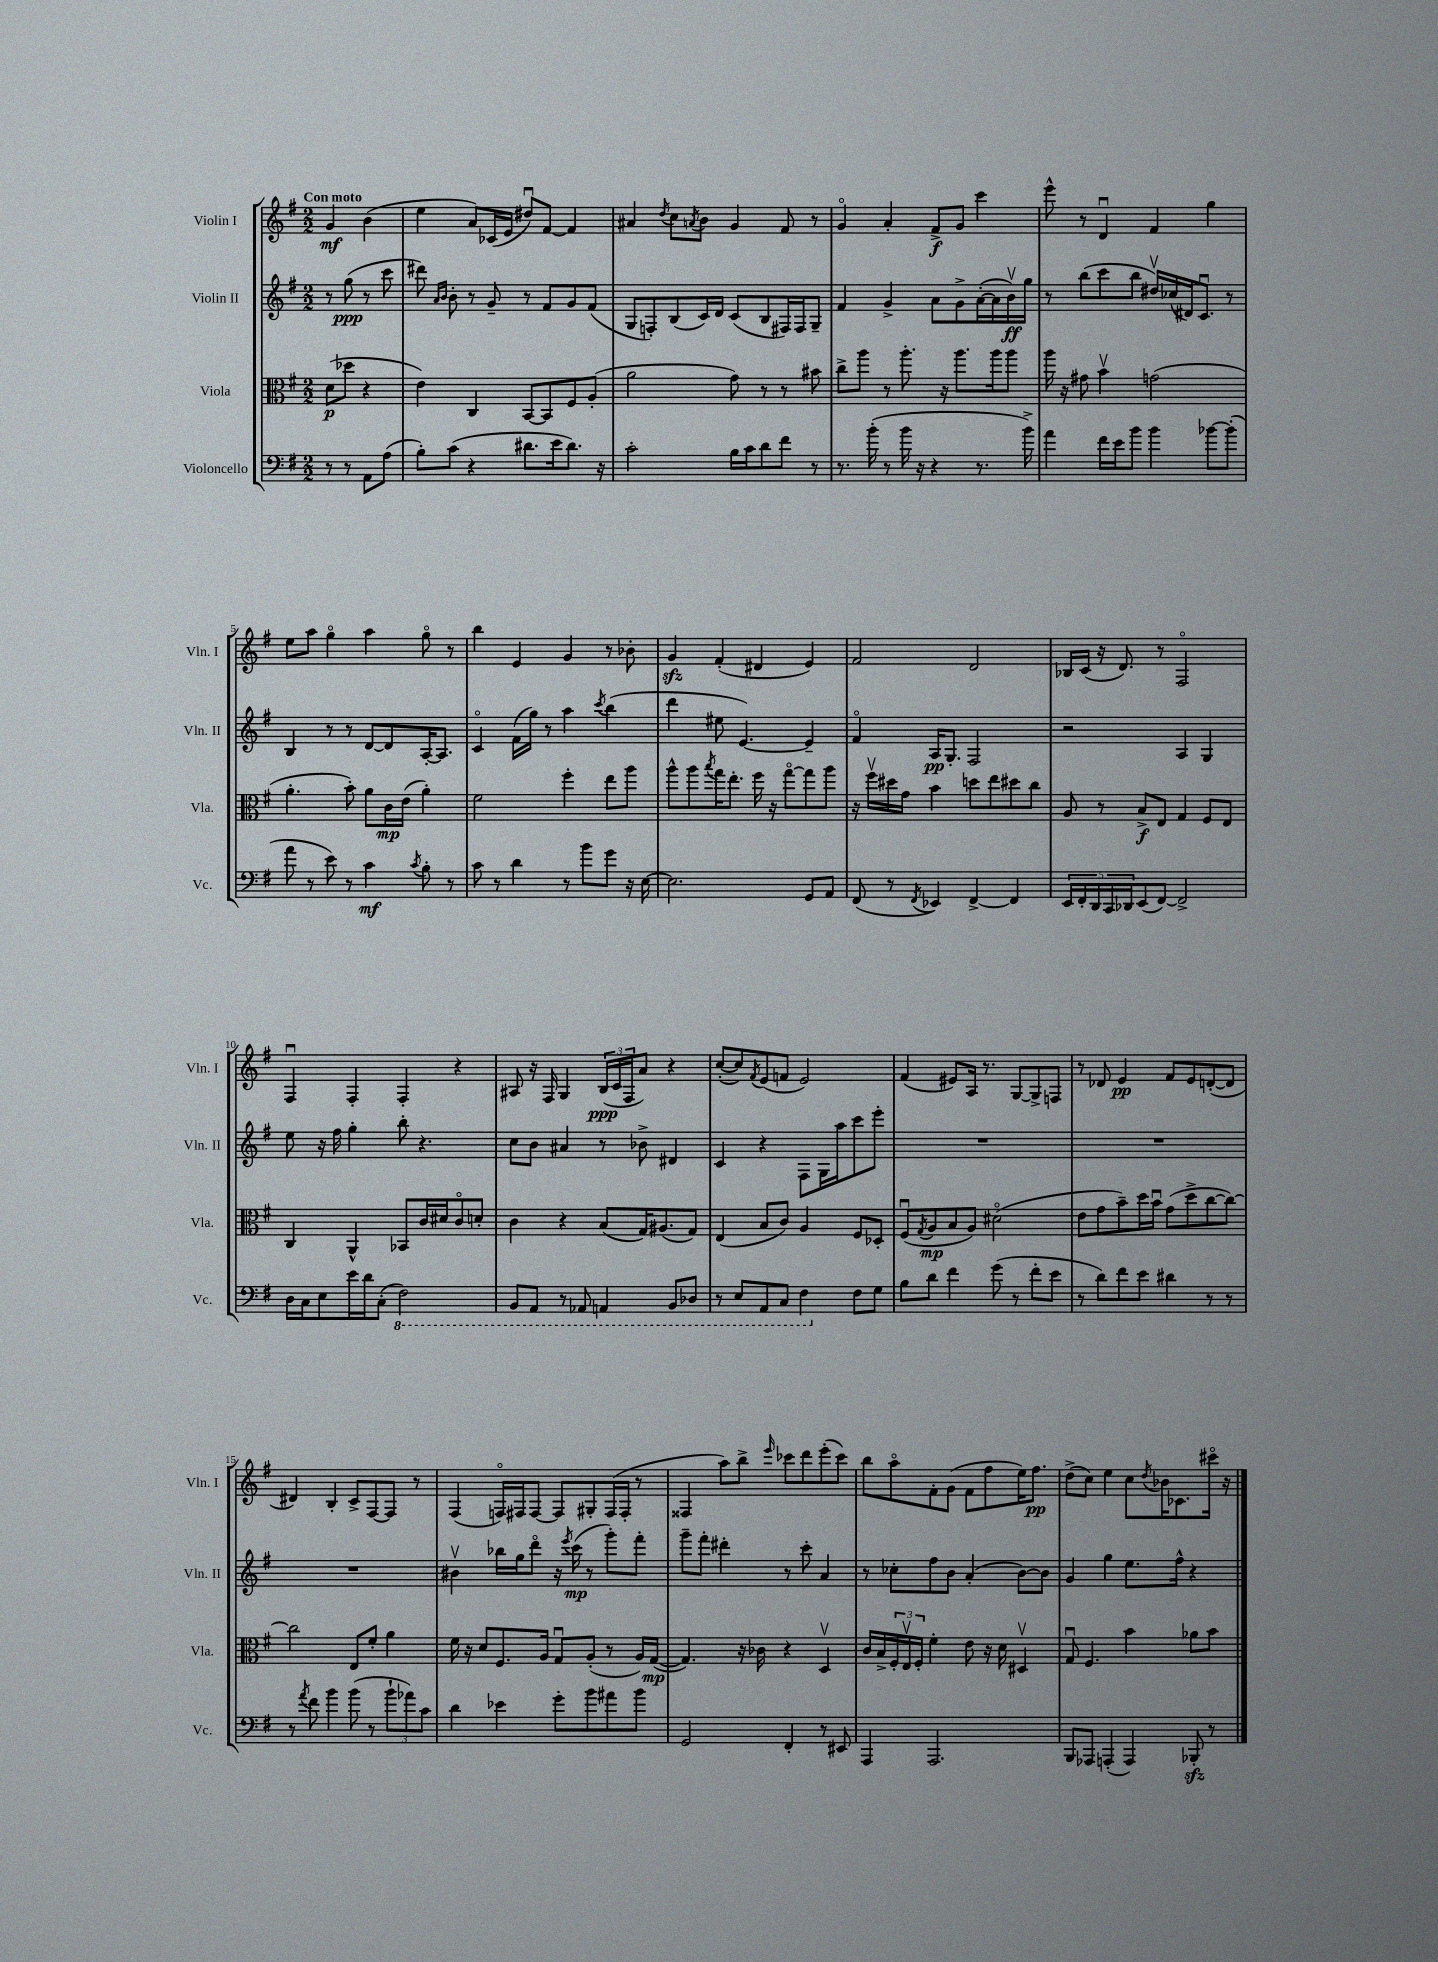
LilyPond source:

<<
\new StaffGroup <<
\new Staff = "s0" \with { instrumentName = "Violin I" shortInstrumentName = "Vln. I" } {
    \clef treble \key g \major \numericTimeSignature \time 2/2 \partial 2 \tempo "Con moto"
    g'4\mf b'4( |
    e''4 a'8) ces'16( e'16 dis''8\downbow) fis'8~ fis'4 |
    ais'4 \acciaccatura { d''8 } c''8 \acciaccatura { a'8 } b'8 g'4 fis'8 r8 |
    g'4\flageolet a'4-. fis'8->\f g'8 c'''4 |
    e'''8-^ r8 d'4\downbow fis'4 g''4 |
    e''8 a''8 g''4\flageolet a''4 g''8\flageolet r8 |
    b''4 e'4 g'4 r8 bes'8-. |
    g'4\sfz fis'4-.( dis'4 e'4) |
    fis'2 d'2 |
    bes16 c'16( r16 d'8.) r8 fis2\flageolet |
    fis4\downbow fis4-. fis4-. r4 |
    ais8 r16 fis16 g4 \tuplet 3/2 { b16\ppp( c'16 fis16 } a'8) r4 |
    c''8~-.( c''8) \acciaccatura { fis'8 } e'8( f'8 e'2) |
    fis'4( eis'8) a16 r8. g8~ g8-> f8 |
    r8 des'8 e'4\pp fis'8 e'8 d'8~-.( d'8 |
    dis'4) b4-. c'8-> fis8~ fis8 r8 |
    fis4( f16\flageolet) fis16 fis8~ fis8 gis8-. fis16( fis16-. r8 |
    fisis4 a''8) b''8-> \grace { e'''16 } ces'''8 d'''8 e'''8-.( ces'''8) |
    b''8 a''8\flageolet fis'8-. g'8( fis'8 fis''8 e''16) fis''8.\pp |
    d''8->( c''8) e''4 c''8 \acciaccatura { d''8 } bes'16 ces'8. cis'''16\flageolet r16 \bar "|." |
}
\new Staff = "s1" \with { instrumentName = "Violin II" shortInstrumentName = "Vln. II" } {
    \clef treble \key g \major \numericTimeSignature \time 2/2 \partial 2
    r8 g''8\ppp( r8 c'''8 |
    dis'''8) \grace { a'16 b'16 } b'8-. r8 g'8-- r8 fis'8 g'8 fis'8( |
    g8 f8-.) b8( c'16) d'16 c'8( b8 fis16) fis16 g8-- |
    fis'4 g'4-> a'8 g'8-> a'16~-.( a'16 b'16\upbow\ff) g''16 |
    r8 b''8( c'''8 b''8 dis''16\upbow) ces''16( dis'16) c'8.\downbow r8 |
    b4 r8 r8 d'8~ d'8 a16~-. a8. |
    c'4\flageolet fis'16( g''16) r8 a''4 \acciaccatura { c'''8 } b''4( |
    d'''4 eis''8 e'4.~) e'4-- |
    fis'4\flageolet a16\pp g8.-. fis2 |
    r2 a4 g4 |
    e''8 r16 fis''16 g''4-. b''8-. r4. |
    c''8 b'8 ais'4 r8 bes'8-> dis'4 |
    c'4 r4 fis8 g16 a''16 c'''8 e'''8-. |
    R1 |
    R1 |
    R1 |
    bis'4\upbow bes''16 g''16 d'''8\flageolet r16 \acciaccatura { e'''8 } c'''16\mp( r8 g'''8-.) fis'''8-. |
    g'''8-- fis'''8-. dis'''4-. r8 c'''8-. a'4 |
    r8 ces''8-. fis''8 b'8 a'4-.( b'8~) b'8 |
    g'4 g''4 e''8. fis''16-^ r4 \bar "|." |
}
\new Staff = "s2" \with { instrumentName = "Viola" shortInstrumentName = "Vla." } {
    \clef alto \key g \major \numericTimeSignature \time 2/2 \partial 2
    d'8\p( des''8 r4 |
    e'4) c4 b,8~ b,8 fis8 a8-.( |
    a'2 g'8) r8 r8 bis'8 |
    c''8-> a''8 r8 a''8.-. r16 a''8. a''16 a''8 |
    a''16 r16 gis'8 b'4\upbow g'2( |
    a'4.-. b'8-.) a'8 c'16\mp e'16( a'4-.) |
    fis'2 fis''4-. e''8 a''8 |
    a''8-^ a''8 \acciaccatura { b''8 } g''16 e''8.-. fis''16 r16 g''8~\flageolet g''8 a''8 |
    r16 fis''16\upbow dis''16 g'16 b'4 d''8 e''8 dis''8 c''8 |
    a8 r8 b8->\f e8 g4 fis8 e8 |
    c4 a,4-^ bes,8 c'16 dis'16 c'8\flageolet d'8-. |
    c'4 r4 b8( g16) ais8.( g8) |
    e4( b8 c'8) a4 fis8 des8-. |
    fis8\downbow( \acciaccatura { g8 } a8\mp b8 a8) dis'2\flageolet( |
    e'8 g'8 b'8--) d''16 b'16\downbow g'8( d''8-> c''8~ c''8~) |
    c''2 e8 fis'8-. a'4 |
    fis'16 r16 d'8 fis8. a16 g8\downbow a8-.( r8 a16) g16~\mp( |
    g4.) r16 ces'16 r4 d4\upbow |
    c'16 b16-> \tuplet 3/2 { fis16-. e16\upbow fis16-. } fis'4-. e'8 r16 d'16 dis4\upbow |
    g8\downbow fis4. b'4 aes'8 b'8 \bar "|." |
}
\new Staff = "s3" \with { instrumentName = "Violoncello" shortInstrumentName = "Vc." } {
    \clef bass \key g \major \numericTimeSignature \time 2/2 \partial 2
    r8 r8 a,8 a8( |
    b8-.) c'8( r4 dis'8. e'16 dis'8.) r16 |
    c'2-. b16 c'16 d'8 fis'8 r8 |
    r8. b'16-.( r8 b'16 r16 r4 r8. b'16->) |
    a'4 fis'16 e'16 b'8 b'4 bes'8~ bes'8-.( |
    a'8 r8 e'8) r8 c'4\mf \acciaccatura { c'8 } b8-. r8 |
    c'8 r8 d'4 r8 b'8 g'8 r16 e16~ |
    e2. g,8 a,8 |
    fis,8( r8 \acciaccatura { fis,8 } ees,4) fis,4~-> fis,4 |
    \tuplet 5/4 { e,16 fis,16-. d,16 c,16 des,16 } e,8( fis,8~) fis,2-> |
    d16 c16 e8 e'16 d'16 c8-.( \ottava #-1 fis,2) |
    b,,8 a,,8 r8 aes,,8 a,,4 b,,8 des,8 |
    r8 e,8 a,,8 c,8 fis,4 \ottava #0 fis8 g8 |
    b8 d'8 fis'4 g'8( r8 fis'8-. e'8 |
    r8 d'8) fis'8 e'8 dis'4 r8 r8 |
    r8 \acciaccatura { a'8 } fis'8 b'4 b'8( r8 \tuplet 3/2 { b'8-! aes'8) c'8 } |
    d'4 ees'4 g'8-. b'8 ais'8 b'8 |
    g,2 fis,4-. r8 eis,8 |
    a,,4 a,,2. |
    b,,8 aes,,8 a,,4-.( a,,4) bes,,8-.\sfz r8 \bar "|." |
}
>>
>>
